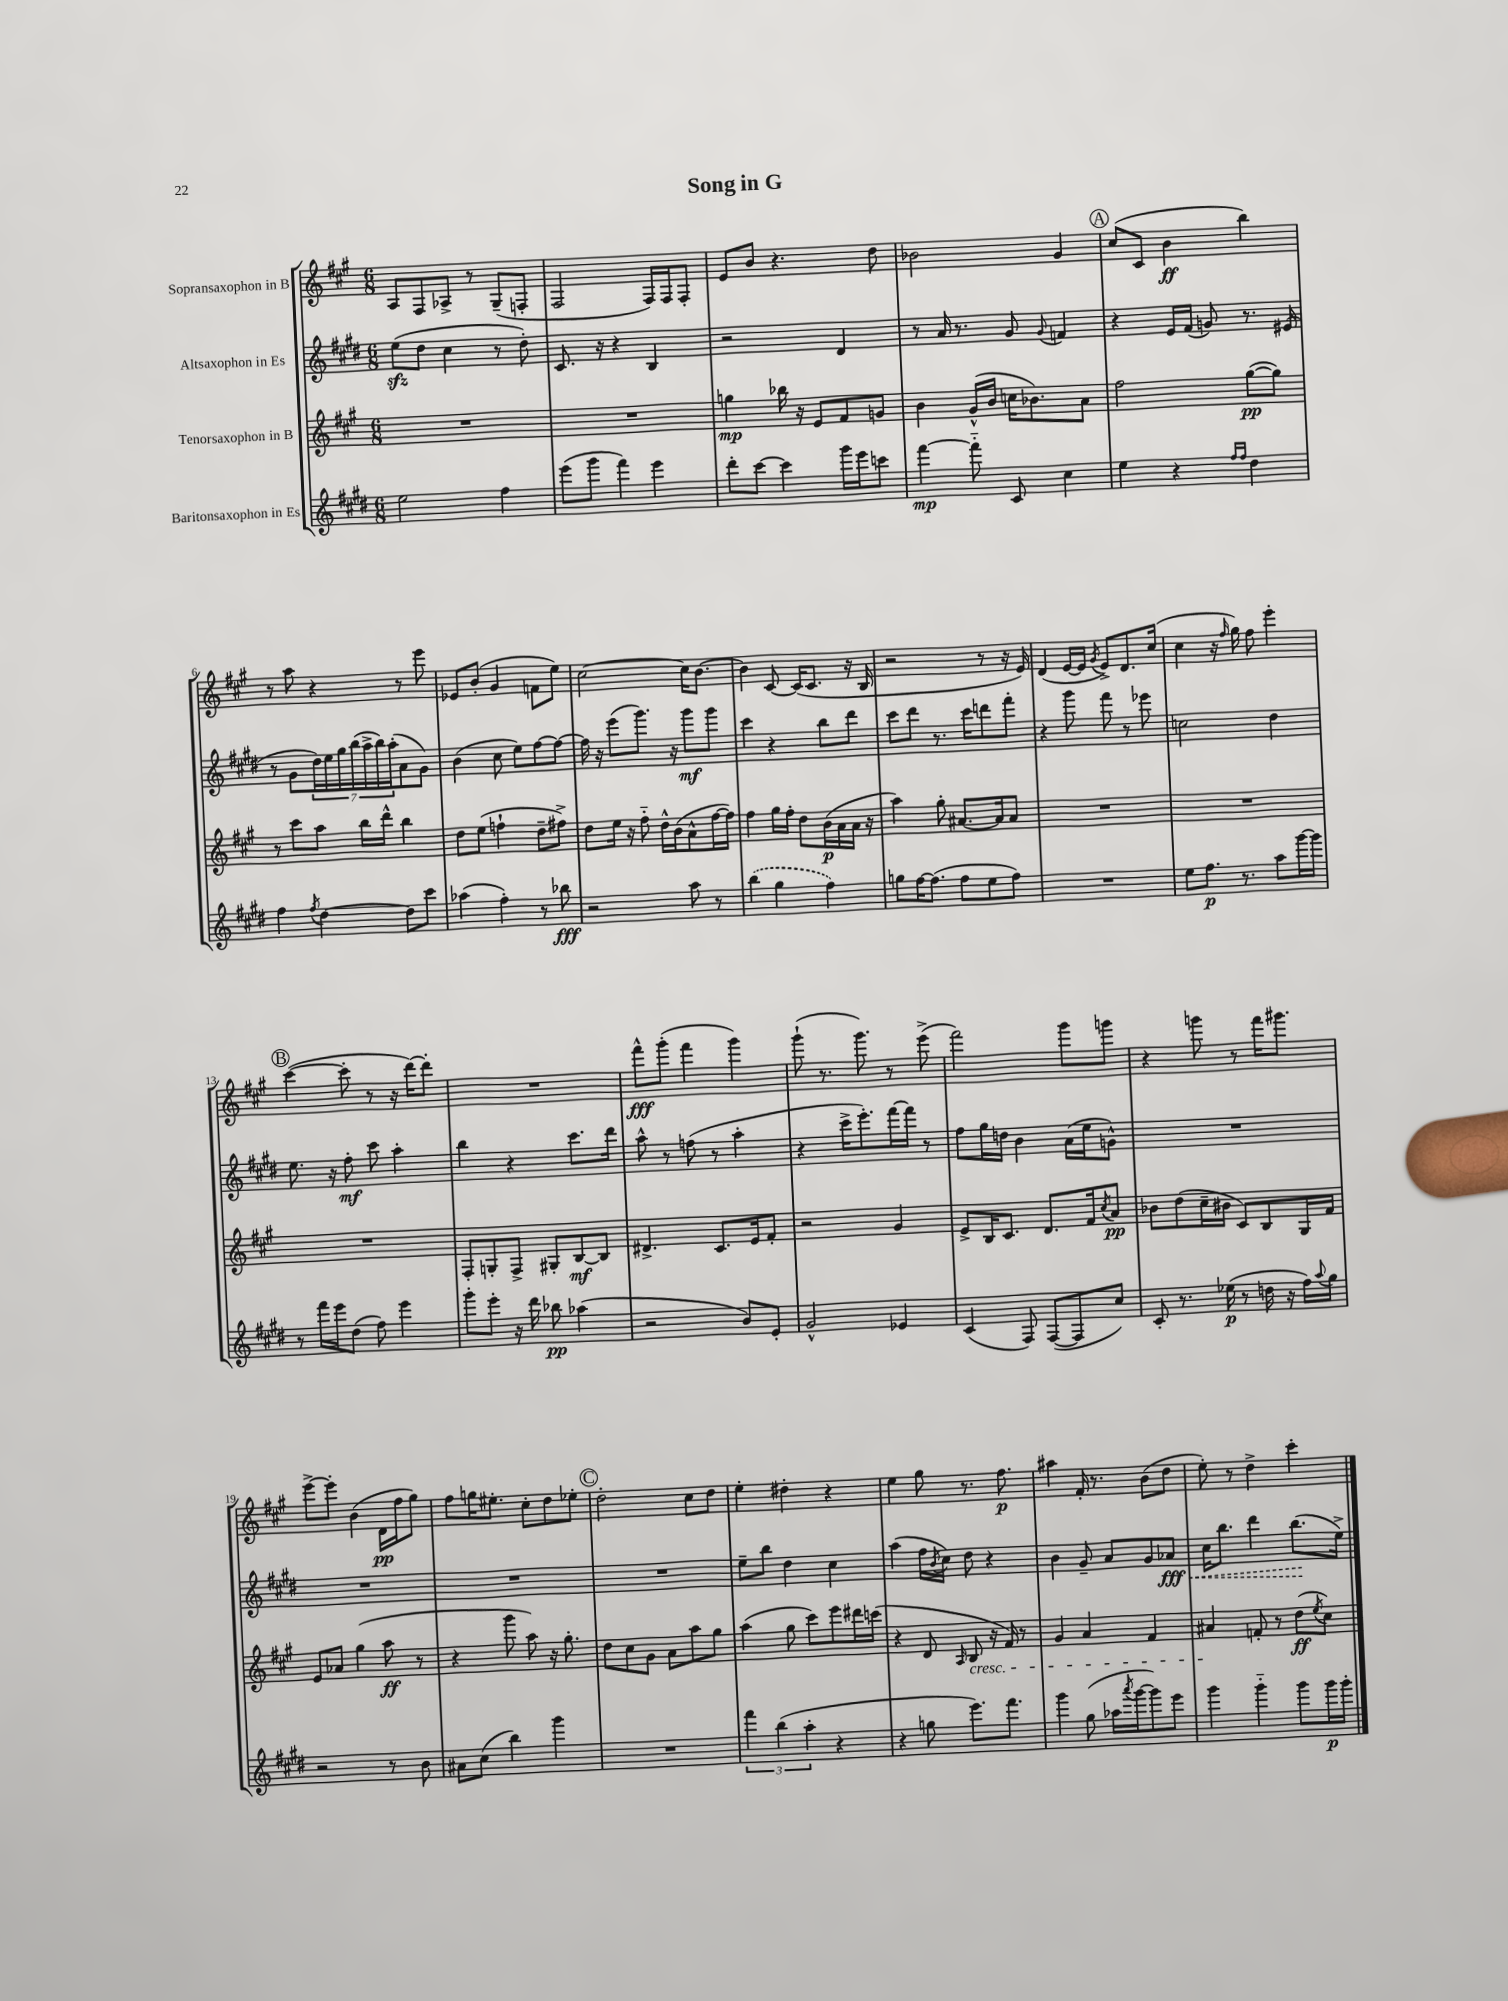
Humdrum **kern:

**kern	**kern	**kern	**kern
*staff4	*staff3	*staff2	*staff1
*clefG2	*clefG2	*clefG2	*clefG2
*k[f#c#g#d#]	*k[f#c#g#]	*k[f#c#g#d#]	*k[f#c#g#]
*M6/8	*M6/8	*M6/8	*M6/8
2ee	2.r	(8ee	8A
.	.	8dd#	8F#
.	.	4cc#	8A-^
.	.	.	8r
4ff#	.	8r	(8G#~
.	.	8dd#')	8F'
=	=	=	=
(8eee	2.r	8.c#	2F#
8ggg#	.	.	.
.	.	16r	.
4fff#)	.	4r	.
4eee	.	4B	16F#)
.	.	.	16F#
.	.	.	8F#'
=	=	=	=
8ddd#'	4gg	2r	8e
[8ccc#	.	.	8b
4ccc#]	16bb-	.	4.r
.	16r	.	.
.	8e	.	.
16ggg#	8f#	4d#	.
16eee	.	.	.
8ccc	8g	.	8dd
=	=	=	=
[4fff#	4b	8r	2b-
.	.	16a	.
.	.	8.r	.
8fff#'~]	(16g#^^	.	.
.	16b	.	.
8c#	16cc	8g#	.
.	8.b-)	.	.
.	.	8qqg#	.
4cc#	.	4f	4g#
.	8a	.	.
=	=	=	=
4ee	2ff#	4r	(8cc#
.	.	.	8c#
4r	.	16e	4b
.	.	(16f#	.
.	.	8g)	.
16qqff#	.	.	.
16qqff#	.	.	.
4dd#	([8gg#	8.r	4bb)
.	8gg#])	.	.
.	.	(16e#	.
=	=	=	=
4ff#	8r	8r	8r
.	8ccc#	8g#	8aa
8qff#	.	.	.
[4dd#	8aa	28dd#)	4r
.	.	28ee	.
.	.	28gg#	.
.	.	(28bb	.
.	16bb	.	.
.	.	28aa^	.
.	.	28bb)	.
.	16ddd^^	.	.
.	.	(28aa'	.
8dd#]	4bb	8a	8r
8ccc#	.	8g#)	8eee
=	=	=	=
(4aa-	8dd	(4b	8e-
.	(8ee	.	(8b'
4ff#')	4ff`	8cc#	4g#
.	.	8ee)	.
8r	8dd~	[8ff#	8f
8bb-	8ff#^)	8ff#_	8ee)
=	=	=	=
2r	8dd	16ff#]	[2cc#
.	.	16r	.
.	16ee	(8eee	.
.	16r	.	.
.	8ff#'~	8.ggg#)	.
.	16dd^^	.	.
.	(16b	16r	.
8aa	8a^^	8ggg#	16cc#]
.	.	.	[8.b
8r	[16ff#	8ggg#	.
.	16ff#])	.	.
=	=	=	=
(4bb	4ff#	4ccc#	4b]
4gg#	16gg#	4r	[8c#
.	16ff#'	.	.
.	8dd	.	(16c#]
.	.	.	8.c#
4ff#)	(16b	8bb	.
.	16a	.	.
.	16a	8ddd#	16r
.	16r	.	16B
=	=	=	=
8gg	4aa)	8ccc#	2r
[16ff#	.	8ddd#	.
(8.ff#]	.	.	.
.	8gg#'	8.r	.
8ff#	[8.a#	.	.
.	.	16ccc#	.
8ee	.	8ddd	8r
.	16a#]	.	.
8ff#)	8a#	8fff#'	16r
.	.	.	16e)
=	=	=	=
2.r	2.r	4r	(4d
.	.	8ggg#	[16e
.	.	.	16e]
.	.	.	8qg#
.	.	8fff#	8e^)
.	.	8r	8.d
.	.	8eee-	.
.	.	.	(16cc#
=	=	=	=
8ee	2.r	2cc	4cc#
8.ff#	.	.	.
.	.	.	16r
.	.	.	16qqff#
8.r	.	.	16gg#)
.	.	.	8ff#
8aa	.	4dd#	4eee'
[16ggg#	.	.	.
16ggg#]	.	.	.
=	=	=	=
8r	2.r	8.ee	([4ccc#
16fff#	.	.	.
16eee	.	16r	.
(8dd#	.	8ff#'	8ccc#']
8ff#)	.	8ccc#	8r
4eee	.	4aa'	16r
.	.	.	[16ddd)
.	.	.	8ddd']
=	=	=	=
8ggg#'	8F#'	4bb	2.r
8eee'	8G'	.	.
16r	8F#^	4r	.
16ddd#	.	.	.
8bb-	8G#'	.	.
(4aa-	[8B	8.ccc#	.
.	8B]	.	.
.	.	16ddd#	.
=	=	=	=
2r	4.d#^	8aa^^	8fff#^^
.	.	8r	(8ggg#'
.	.	(8ff	4fff#
.	8.c#	8r	.
8b)	.	4aa'	4ggg#)
.	16e	.	.
8e'	8f#'	.	.
=	=	=	=
2g#^^	2r	4r	(8ggg#`
.	.	.	8.r
.	.	16ccc#^	.
.	.	8.eee')	8.ggg#)
4e-	4g#	[16fff#	8r
.	.	16fff#]	.
.	.	8r	(8eee^
=	=	=	=
(4c#	8e^	8ff#	2fff#)
.	16B	16gg#	.
.	8.c#	16dd	.
8F#)	.	4b	.
([8F#	8.d	.	.
8F#]	.	(16a	8ggg#
.	16f#	16ee	.
.	8qcc#	.	.
8cc#)	8a	8g^^)	8ggg
=	=	=	=
8c#'	8b-	2.r	4r
8.r	(8dd	.	.
.	16cc#~	.	8ggg
(16ee-	16b#	.	.
8r	8c#)	.	8r
16dd	8B	.	16fff#
16r	.	.	8.ggg#
16ff#)	16G#	.	.
8qqaa	.	.	.
16gg#	16f#	.	.
=	=	=	=
2r	8e	2.r	[8eee^
.	8a-	.	8eee']
.	(4gg#	.	(4b
8r	8aa	.	16d
.	.	.	16ff#
8b	8r	.	8gg#)
=	=	=	=
8a#	4r	2.r	8ff#
(8cc#	.	.	16gg
.	.	.	8.ee#'
4bb)	8ggg#	.	.
.	8aa)	.	8cc#'
4ggg#	16r	.	8dd
.	8.gg#'	.	.
.	.	.	8ee-'
=	=	=	=
2.r	8dd	2.r	2dd'
.	8cc#	.	.
.	8g#	.	.
.	8a	.	.
.	8aa	.	8cc#
.	8gg#	.	8dd
=	=	=	=
6fff#	(4aa	8ee~	4ee'
.	.	8bb	.
(6bb	.	.	.
.	8gg#	4dd#	4dd#'
6aa'	.	.	.
.	8ccc#)	.	.
4r	8eee	4cc#	4r
.	16ddd#	.	.
.	(16ccc	.	.
=	=	=	=
4r	4r	(4aa	4ee
8gg	8d	16ff#	8gg#
.	.	8qb	.
.	.	16cc#)	.
.	16qqA	.	.
8.eee)	8B	8dd#	8.r
.	16r	4r	.
8.fff#	16f#)	.	8.ff#
.	8r	.	.
=	=	=	=
4ggg#	4g#	4b	4aa#
(8gg#	4a	8g#~	16f#'
.	.	.	8.r
16aa-	.	8a	.
8qaaa	.	.	.
[16ggg#	.	.	.
8ggg#])	4f#	8g#	(8b
8eee	.	8a-	8dd
=	=	=	=
4ggg#	4a#	16cc#	8ee')
.	.	8.bb	.
.	.	.	8r
4ggg#'~	8f'	4ddd#	4dd^
.	8r	.	.
8ggg#	(8dd	(8.bb	4ccc#'
.	8qee	.	.
16ggg#	8cc#)	.	.
16ggg#'	.	16ee^)	.
==	==	==	==
*-	*-	*-	*-
